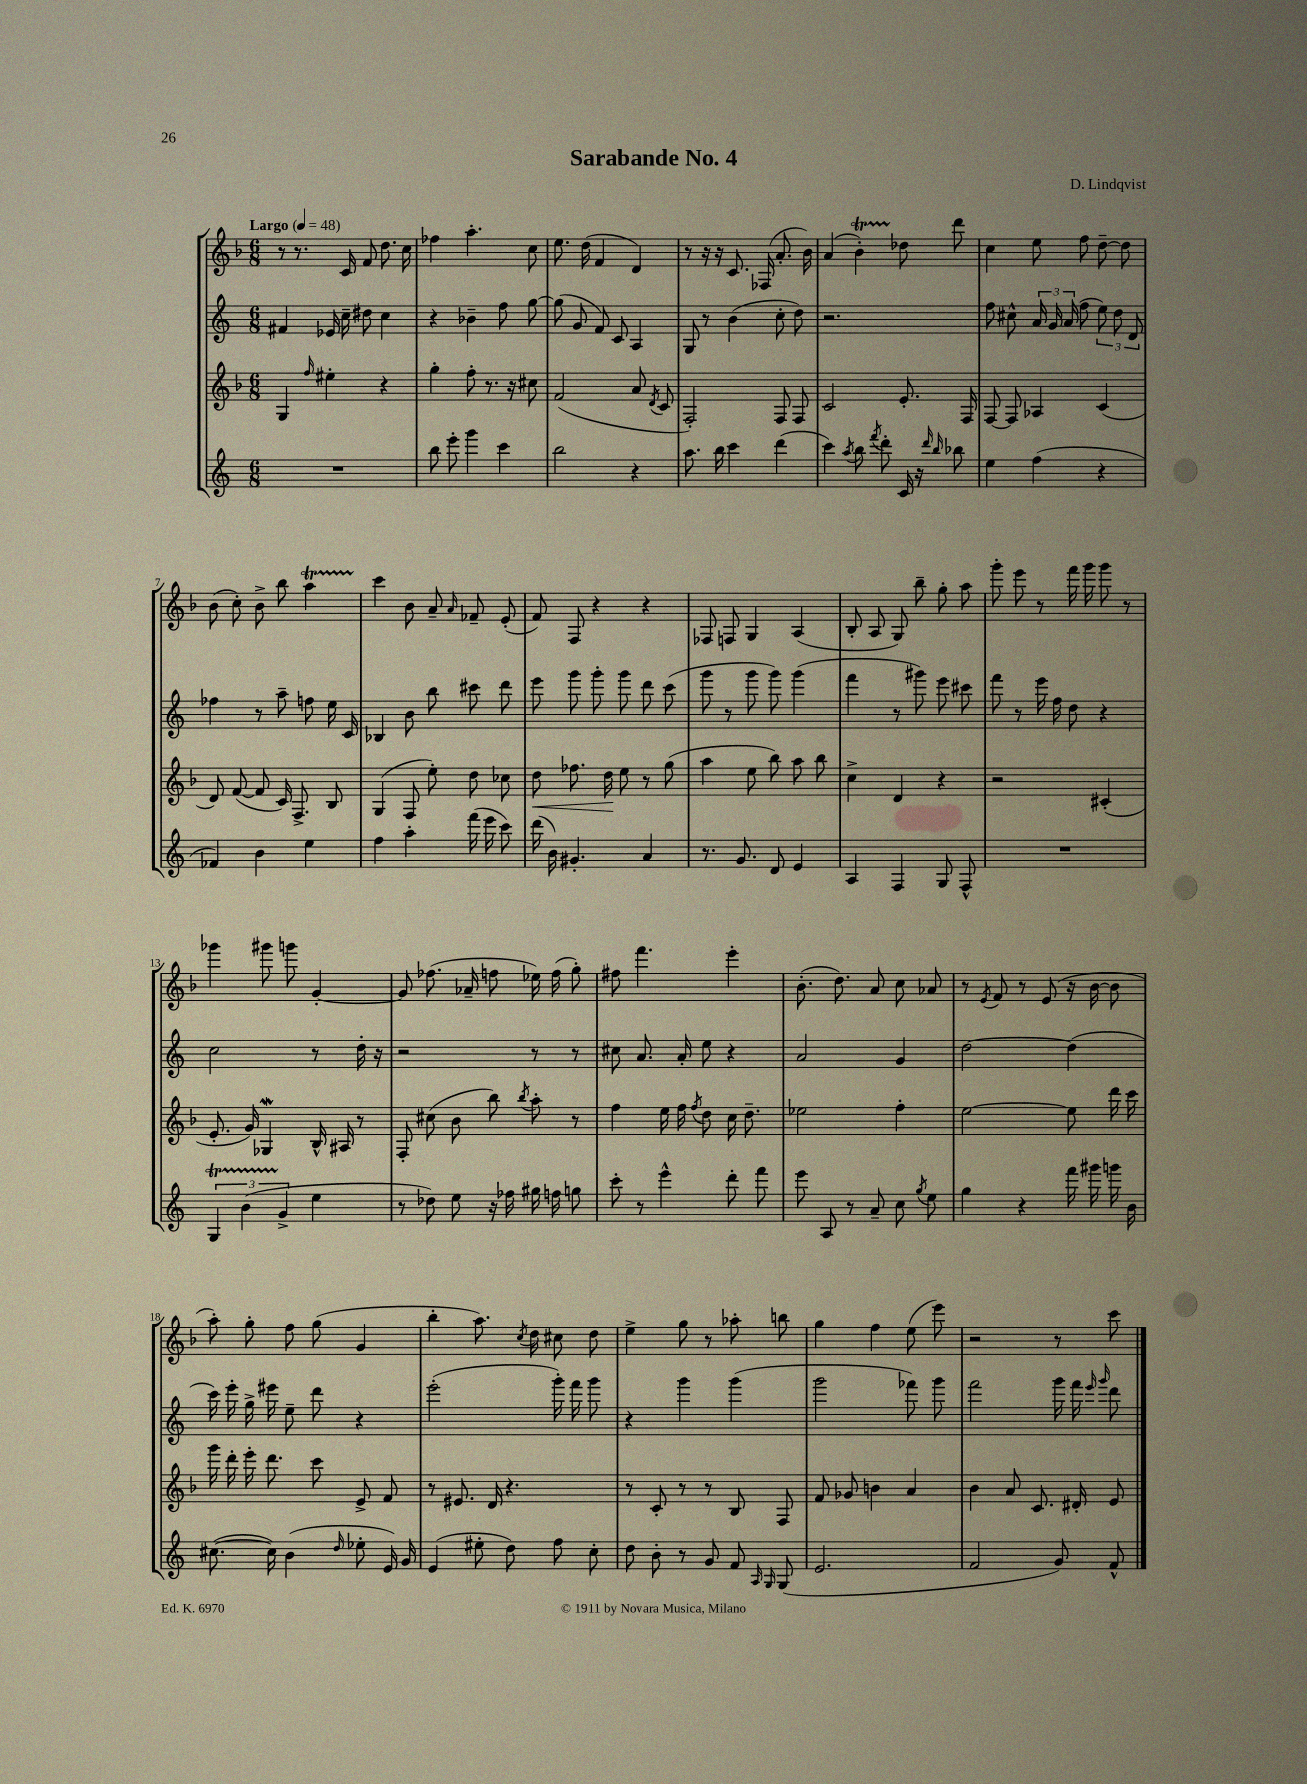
\header { title = "Sarabande No. 4" composer = "D. Lindqvist" }
<<
\new StaffGroup <<
\new Staff = "s0" {
    \clef treble \key f \major \numericTimeSignature \time 6/8 \tempo "Largo" 4 = 48
    \autoBeamOff r8 r8. c'16 f'8 d''8. c''16 |
    fes''4 a''4.-. c''8 |
    e''8. d''16( f'4 d'4) |
    r8 r16 r16 c'8. fes16( a'8.-. bes'16) |
    a'4( bes'4-.\startTrillSpan) des''8\stopTrillSpan d'''8 |
    c''4 e''8 f''8 d''8~-- d''8 |
    bes'8( c''8-.) bes'8-> bes''8 a''4\startTrillSpan |
    c'''4\stopTrillSpan bes'8 a'8-- \grace { a'16 } fes'8-- e'8-.( |
    f'8) f8 r4 r4 |
    fes8 f8 g4 a4( |
    bes8-. a8 g8) bes''8-- g''8-. a''8 |
    g'''8-. e'''8 r8 f'''16 g'''16 g'''8 r8 |
    ges'''4 gis'''8 g'''8 g'4~-. |
    g'8 fes''8.( aes'16-- f''8 ees''16) f''16( g''8-.) |
    fis''8 f'''4. e'''4-. |
    bes'8.-.( d''8.) a'8 c''8 aes'8 |
    r8 \acciaccatura { e'8 } f'8 r8 e'8( r16 bes'16~ bes'8 |
    a''8-.) g''8-. f''8 g''8( g'4 |
    bes''4-. a''8.) \acciaccatura { c''8 } d''16 cis''8 d''8 |
    e''4-> g''8 r8 aes''8-. b''8 |
    g''4 f''4 e''8( e'''8) |
    r2 r8 c'''8 \bar "|." |
}
\new Staff = "s1" {
    \clef treble \key c \major \numericTimeSignature \time 6/8
    \autoBeamOff fis'4 ees'16 c''16-- dis''8 c''4 |
    r4 bes'4-- f''8 g''8~ |
    g''8( g'8 f'8) c'8 a4 |
    g8 r8 b'4( c''8-. d''8) |
    r2. |
    f''8 cis''8-^ \tuplet 3/2 { a'16 g'16 a'16( } f''8 \tuplet 3/2 { e''8) d''8 d'8 } |
    fes''4 r8 a''8-- f''8 e''16 c'16 |
    bes4 b'8 b''8 cis'''8 d'''8 |
    e'''8 g'''8 g'''8-. g'''8 d'''8 c'''8( |
    g'''8 r8 g'''8 g'''8) g'''4( |
    f'''4 r8 gis'''8) e'''8 cis'''8 |
    f'''8 r8 e'''16 f''16 d''8 r4 |
    c''2 r8 d''16-. r16 |
    r2 r8 r8 |
    cis''8 a'8. a'16-. e''8 r4 |
    a'2 g'4 |
    d''2~ d''4( |
    c'''16) e'''16-. g''16-> eis'''16 e''8-- d'''8 r4 |
    e'''2-.( g'''16-.) f'''16 g'''8 |
    r4 g'''4 g'''4( |
    g'''2 fes'''8) g'''8 |
    f'''2 g'''16 f'''16 \grace { e'''16 g'''16 } d'''8 \bar "|." |
}
\new Staff = "s2" {
    \clef treble \key f \major \numericTimeSignature \time 6/8
    \autoBeamOff g4 \grace { f''16 } eis''4-. r4 |
    g''4-. f''8-. r8. r16 cis''8 |
    f'2( a'8 \acciaccatura { d'8 } c'8 |
    f2-.) f8 f8 |
    c'2 e'8.-. f16 |
    f8~ f8 aes4 c'4( |
    d'8) f'8~( f'8 c'16) f8.-> bes8 |
    g4( f8 e''8-.) d''8 ces''8 |
    d''8\< fes''8. d''16\! e''8 r8 g''8( |
    a''4 e''8 bes''8) a''8 bes''8 |
    c''4-> d'4 r4 |
    r2 cis'4-.( |
    e'8.-. g'16) ges4\mordent bes16-^ ais16 r8 |
    f8-. cis''8( bes'8 bes''8) \acciaccatura { bes''8 } a''8-. r8 |
    f''4 e''16 f''16 \acciaccatura { f''8 } d''8 c''16 d''8.-- |
    ees''2 f''4-. |
    e''2~ e''8 d'''16 c'''16 |
    g'''16 d'''16-. e'''16-. d'''8. c'''8 e'8-> f'8 |
    r8 eis'8. d'16 r4. |
    r8 c'8-. r8 r8 bes8 f8 |
    f'8 ges'8 b'4 a'4 |
    bes'4 a'8 c'8. dis'16-. e'8 \bar "|." |
}
\new Staff = "s3" {
    \clef treble \key c \major \numericTimeSignature \time 6/8
    \autoBeamOff R2. |
    b''8 e'''8-. g'''4 c'''4 |
    b''2 r4 |
    a''8. b''16 c'''4 d'''4( |
    c'''4) \acciaccatura { a''8 } b''8 \acciaccatura { f'''8 } d'''8-. c'16 r16 \grace { d'''16 b''16 } bes''8 |
    e''4 f''4( r4 |
    fes'4) b'4 e''4 |
    f''4 a''4-. f'''16( e'''16 c'''8) |
    d'''16( b'16) gis'4.-. a'4 |
    r8. g'8. d'8 e'4 |
    a4 f4 g8 f8-^ |
    R2. |
    \tuplet 3/2 { g4\startTrillSpan b'4( g'4->\stopTrillSpan } e''4 |
    r8 des''8) e''8 r16 fes''16 gis''16 f''16 g''8 |
    c'''8-. r8 e'''4-^ d'''8-. f'''8 |
    e'''8 a8 r8 a'8-- c''8 \acciaccatura { g''8 } e''8 |
    g''4 r4 f'''16 gis'''16 g'''16 b'16 |
    cis''8.~( cis''16) b'4( \grace { d''16 } ees''8-. e'16) g'16 |
    e'4( eis''8-. d''8) f''8 c''8-. |
    d''8 b'8-. r8 g'8 f'8 \grace { a16 g16 } g8( |
    e'2. |
    f'2 g'8) f'8-^ \bar "|." |
}
>>
>>
